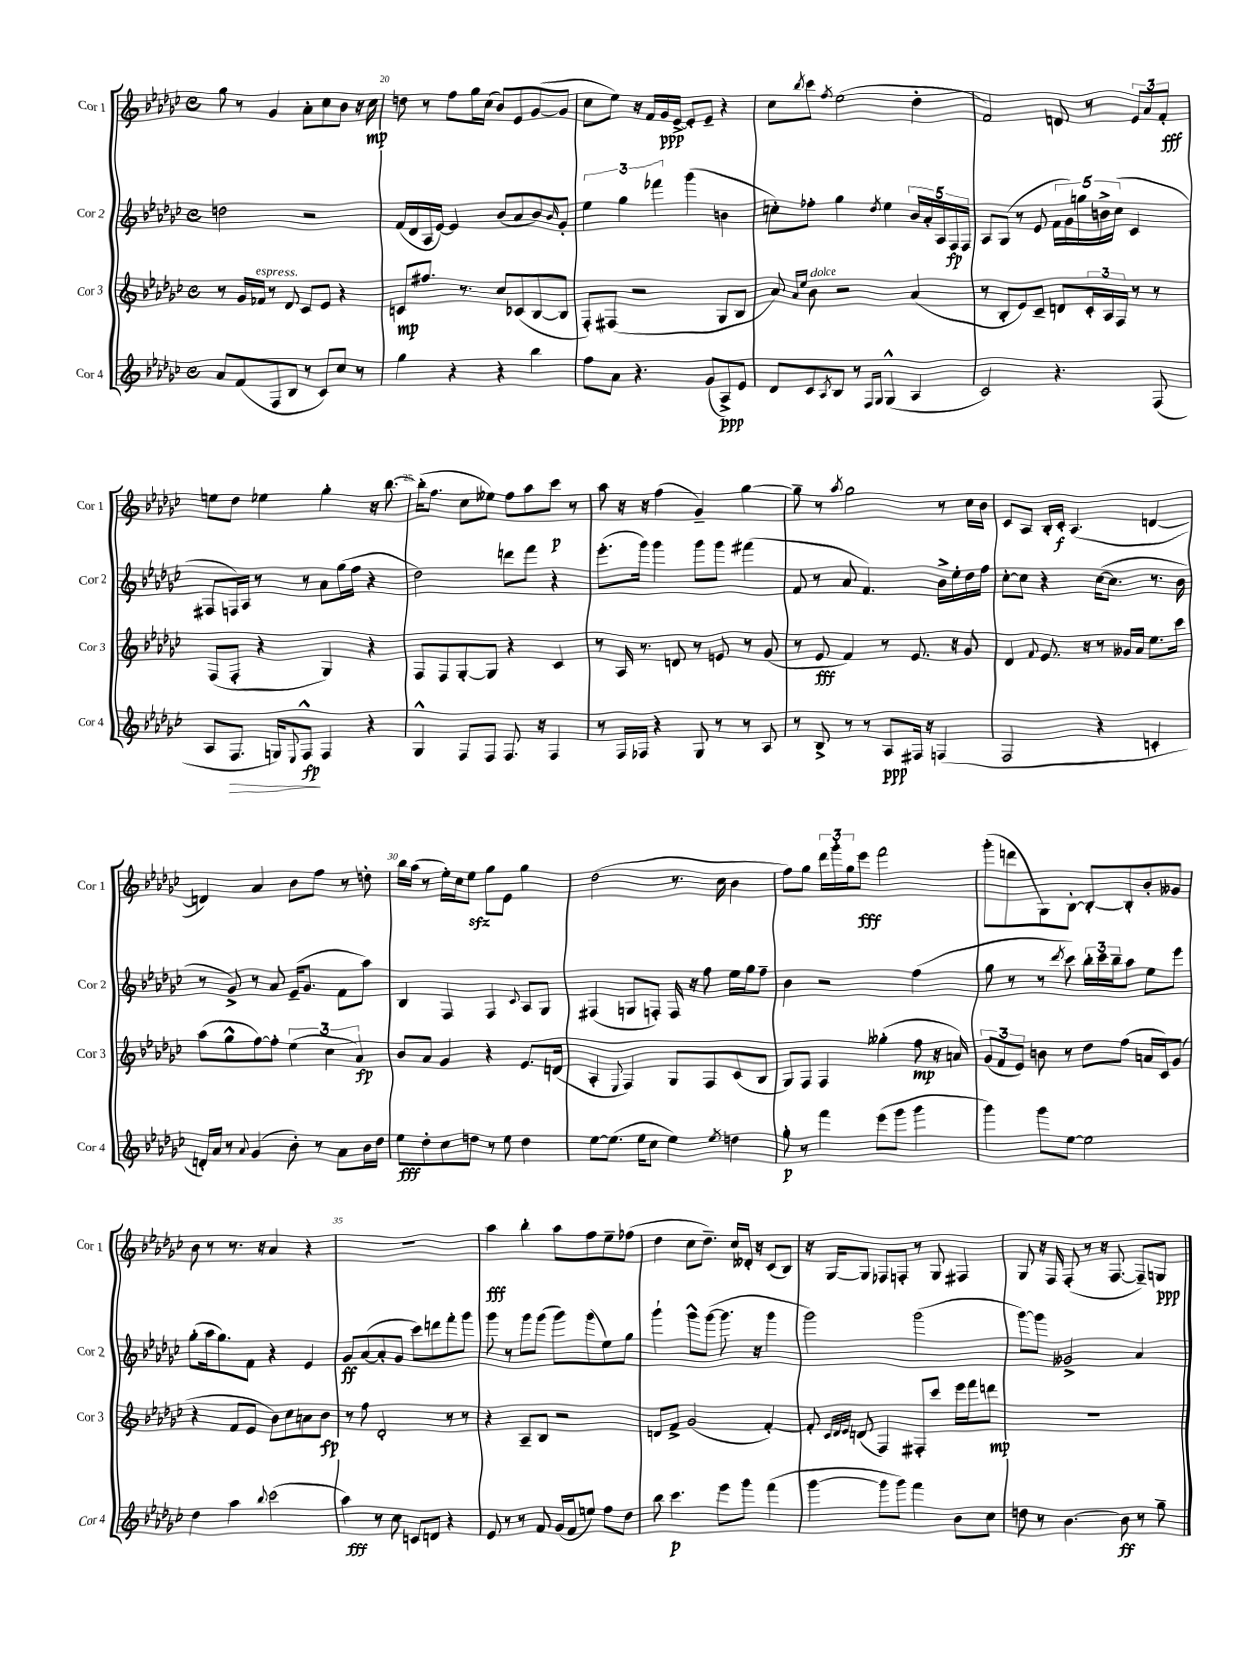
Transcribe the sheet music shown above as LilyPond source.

<<
\new StaffGroup <<
\new Staff = "s0" \with { instrumentName = "Cor 1" shortInstrumentName = "Cor 1" } {
    \clef treble \key ges \major \defaultTimeSignature \time 4/4
    ges''8 r8 ges'4 aes'8-. ces''8 bes'8 r16 ces''16\mp |
    d''8 r8 f''8 ges''16 ces''16( bes'8) ees'8 ges'8~( ges'8 |
    ces''8 ees''8) r16 f'16 ges'16\ppp ees'16~-> ees'8-. ees'8-- r4 |
    ces''8 \acciaccatura { bes''8 } ces'''8 \acciaccatura { f''8 } ees''2( des''4-. |
    f'2) d'8 r8 \tuplet 3/2 { ees'8 aes'8 f'8-.\fff } |
    e''8 des''8 ees''4 ges''4-. r16 bes''8.~ |
    bes''16-.( f''8. ces''8 eeses''8) f''8 aes''8 ces'''8\p r8 |
    aes''8 r16 r16 f''4( ges'4--) ges''4~ |
    ges''8-- r8 \acciaccatura { aes''8 } ges''2 r8 ces''16 bes'16 |
    ces'8 aes8 bes16-. ces'16-.\f aes4.( d'4~ |
    d'4) aes'4 bes'8 f''8 r8 d''8-. |
    bes''16 aes''16( r8 ees''16-.) ces''16 ees''8\sfz ges''8 ees'8 ges''4 |
    des''2( r8. ces''16 bes'4 |
    f''8) ges''8 \tuplet 3/2 { des'''16 ges'''16-. ges''16 } ees'''8\fff f'''2 |
    ges'''8-.( d'''8 ges8) bes8~-. bes8~-. bes8-. bes'8-. geses'8 |
    bes'8 r8 r8. r16 aes'4 r4 |
    R1 |
    aes''4\fff bes''4-. aes''8 f''8 ees''8-- fes''8( |
    des''4 ces''8 des''8.--) ces''16 deses'16-. r16 ces'8( bes8) |
    r16 ges16~ ges8 fes8 f8-. r8 ges8 fis4 |
    ges8 r16 f16 f8-.( r8 r16 f8.~ f8--) g8\ppp \bar "|." |
}
\new Staff = "s1" \with { instrumentName = "Cor 2" shortInstrumentName = "Cor 2" } {
    \clef treble \key ges \major \defaultTimeSignature \time 4/4
    d''2 r2 |
    f'16( des'16 aes16 ees'16~) ees'4 bes'8( aes'8 bes'8) \grace { bes'16 } ges'8-. |
    \tuplet 3/2 { ees''4 ges''4 fes'''4 } ges'''4( b'4 |
    c''8-.) fes''8-. ges''4 \acciaccatura { des''8 } ees''4 \tuplet 5/4 { bes'16 aes'16-. aes16 f16\fp f16 } |
    aes8 ges8( r8 ees'8 \tuplet 5/4 { f'16 ges'16) g''16 b'16-> ces''16( } ces'4 |
    fis8 f16) aes16 r8 r8 aes'8 ges''16( f''16 r4 |
    des''2) d'''8 f'''8 r4 |
    ees'''8.-.( ges'''16) ges'''4 ges'''8 ges'''8 fis'''4( |
    f'8 r8 aes'8 f'4.) bes'16-> ees''16-. des''16 f''16 |
    ces''8~-. ces''8 r4 ces''16~( ces''8. r8. bes'16 |
    r8 ges'8->) r8 aes'8 ees'16--( ges'8. f'8 aes''8) |
    bes4 f4 f4 \appoggiatura { ces'8 } aes8 ges8 |
    fis4( g8 f8-.) f16 r16 f''8 ees''16 ges''16 f''8-- |
    bes'4 r2 f''4( |
    ges''8 r8 r8 \acciaccatura { des'''8 } ces'''8) \tuplet 3/2 { bes''16-. ces'''16 bes''16-- } aes''8 ees''8 ees'''8 |
    ges''8-.( aes''16 ges''8.) f'8 r4 ees'4 |
    ges'8\ff aes'8~( aes'8-. ges'8 ces'''8) d'''8 f'''8-. ges'''8 |
    ges'''8 r8 ges'''8 ges'''8( ges'''8) ges'''8( ees''8) ges''8 |
    ges'''4-! ges'''8-^ ges'''8~( ges'''8. r16 ges'''4 |
    ges'''2) ges'''2( |
    ges'''8~) ges'''8 geses'2-> aes'4 \bar "|." |
}
\new Staff = "s2" \with { instrumentName = "Cor 3" shortInstrumentName = "Cor 3" } {
    \clef treble \key ges \major \defaultTimeSignature \time 4/4
    r8 ges'16 fes'16^\markup { \italic "espress." } r8 des'8 ces'8 ees'8 r4 |
    c'8\mp fis''8. r8. ces''8 ces'8( bes8~ bes8 |
    f8-.) fis8( r2 ges8 bes8 |
    aes'8) \grace { aes'16 ees''16 } bes'8^\markup { \italic "dolce" } r2 aes'4( |
    r8 bes8-. ees'8) ces'8-- d'8 \tuplet 3/2 { ces'16-. aes16 f16 } r8 r8 |
    f8( f8-. r4 ges4) r4 |
    f8 f8 ges8~-. ges8 r4 ces'4 |
    r8 aes16 r8. d'8 r8 e'8 r8 ges'8( |
    r8 ees'8\fff f'4) r8 ees'8. r16 ges'8 |
    des'4 \appoggiatura { f'8 } ees'8. r16 r8 geses'16 aes'16 ees''8. ces'''16 |
    aes''8( ges''8-^ f''8~) f''8-. \tuplet 3/2 { ees''4( ces''4 aes'4\fp) } |
    bes'8 aes'8 ges'4 r4 ees'8. d'16( |
    aes4-. \appoggiatura { ees8 } f4) ges8 f8 ces'8( bes8 |
    ges8) f8 f4 geses''4-.( f''8\mp r16 a'16) |
    \tuplet 3/2 { ges'8( f'8 ees'8) } b'8 r8 des''8 f''8( a'16 ces'16) ges'8( |
    r4 f'8 ees'8 bes'8) ces''8 a'8 bes'8\fp |
    r8 f''8 des'2-. r8 r8 |
    r4 aes8-- bes8 r2 |
    d'8 f'8-> ges'2( f'4~-.) |
    f'8-. \grace { ces'32 des'32 ees'32 } d'8( f4) fis8-. ces'''8 ees'''16 f'''16 d'''8\mp |
    R1 \bar "|." |
}
\new Staff = "s3" \with { instrumentName = "Cor 4" shortInstrumentName = "Cor 4" } {
    \clef treble \key ges \major \defaultTimeSignature \time 4/4
    aes'8 f'8( f8 bes8 r8 ces'8) ces''8 r8 |
    ges''4 r4 r4 bes''4 |
    f''8 aes'8 r4. ges'8( aes8->\ppp) ees'8 |
    des'8 ces'8 \acciaccatura { aes8 } bes8 r8 \grace { f16 ges16 } ges4-^( aes4 |
    ces'2) r4. f8( |
    aes8 f8.\> g16) \appoggiatura { ees8 } f8-^\fp\! f4 r4 |
    ges4-^ f8 f8 f8. r16 f4 |
    r8 f16 fes16 r4 ges8 r8 r8 aes8 |
    r8 bes8-> r8 r8 aes8\ppp fis16 r16 f4( |
    f2 r4 c'4-. |
    d'16-.) aes'16 r8 \appoggiatura { aes'8 } ges'4( bes'8-.) r8 aes'8 bes'16 des''16 |
    ees''8\fff des''8-. ces''8 d''8 r8 ees''8 d''4 |
    ees''8~ ees''8.( ees''16 ces''8 ees''4) \acciaccatura { ees''8 } d''4 |
    ges''8-.\p r8 f'''4 ees'''8( ges'''8 ges'''4 |
    ges'''4) ges'''8 ees''8~ ees''2 |
    des''4 aes''4 \appoggiatura { bes''8 } ces'''2( |
    aes''4\fff) r8 ces''8 c'8 d'8 r4 |
    ees'8 r8 r8 f'8 ges'16( f'16 e''8) f''8 des''8 |
    bes''8 ces'''4.\p ees'''8 ges'''8 f'''4( |
    ges'''4~ ges'''8 ges'''8) f'''4 bes'8 ces''8 |
    d''8 r8 bes'4.~ bes'8\ff r8 ges''8-- \bar "|." |
}
>>
>>
\layout { \context { \Score currentBarNumber = #19 \override BarNumber.break-visibility = ##(#f #t #t) barNumberVisibility = #(every-nth-bar-number-visible 5) } }
